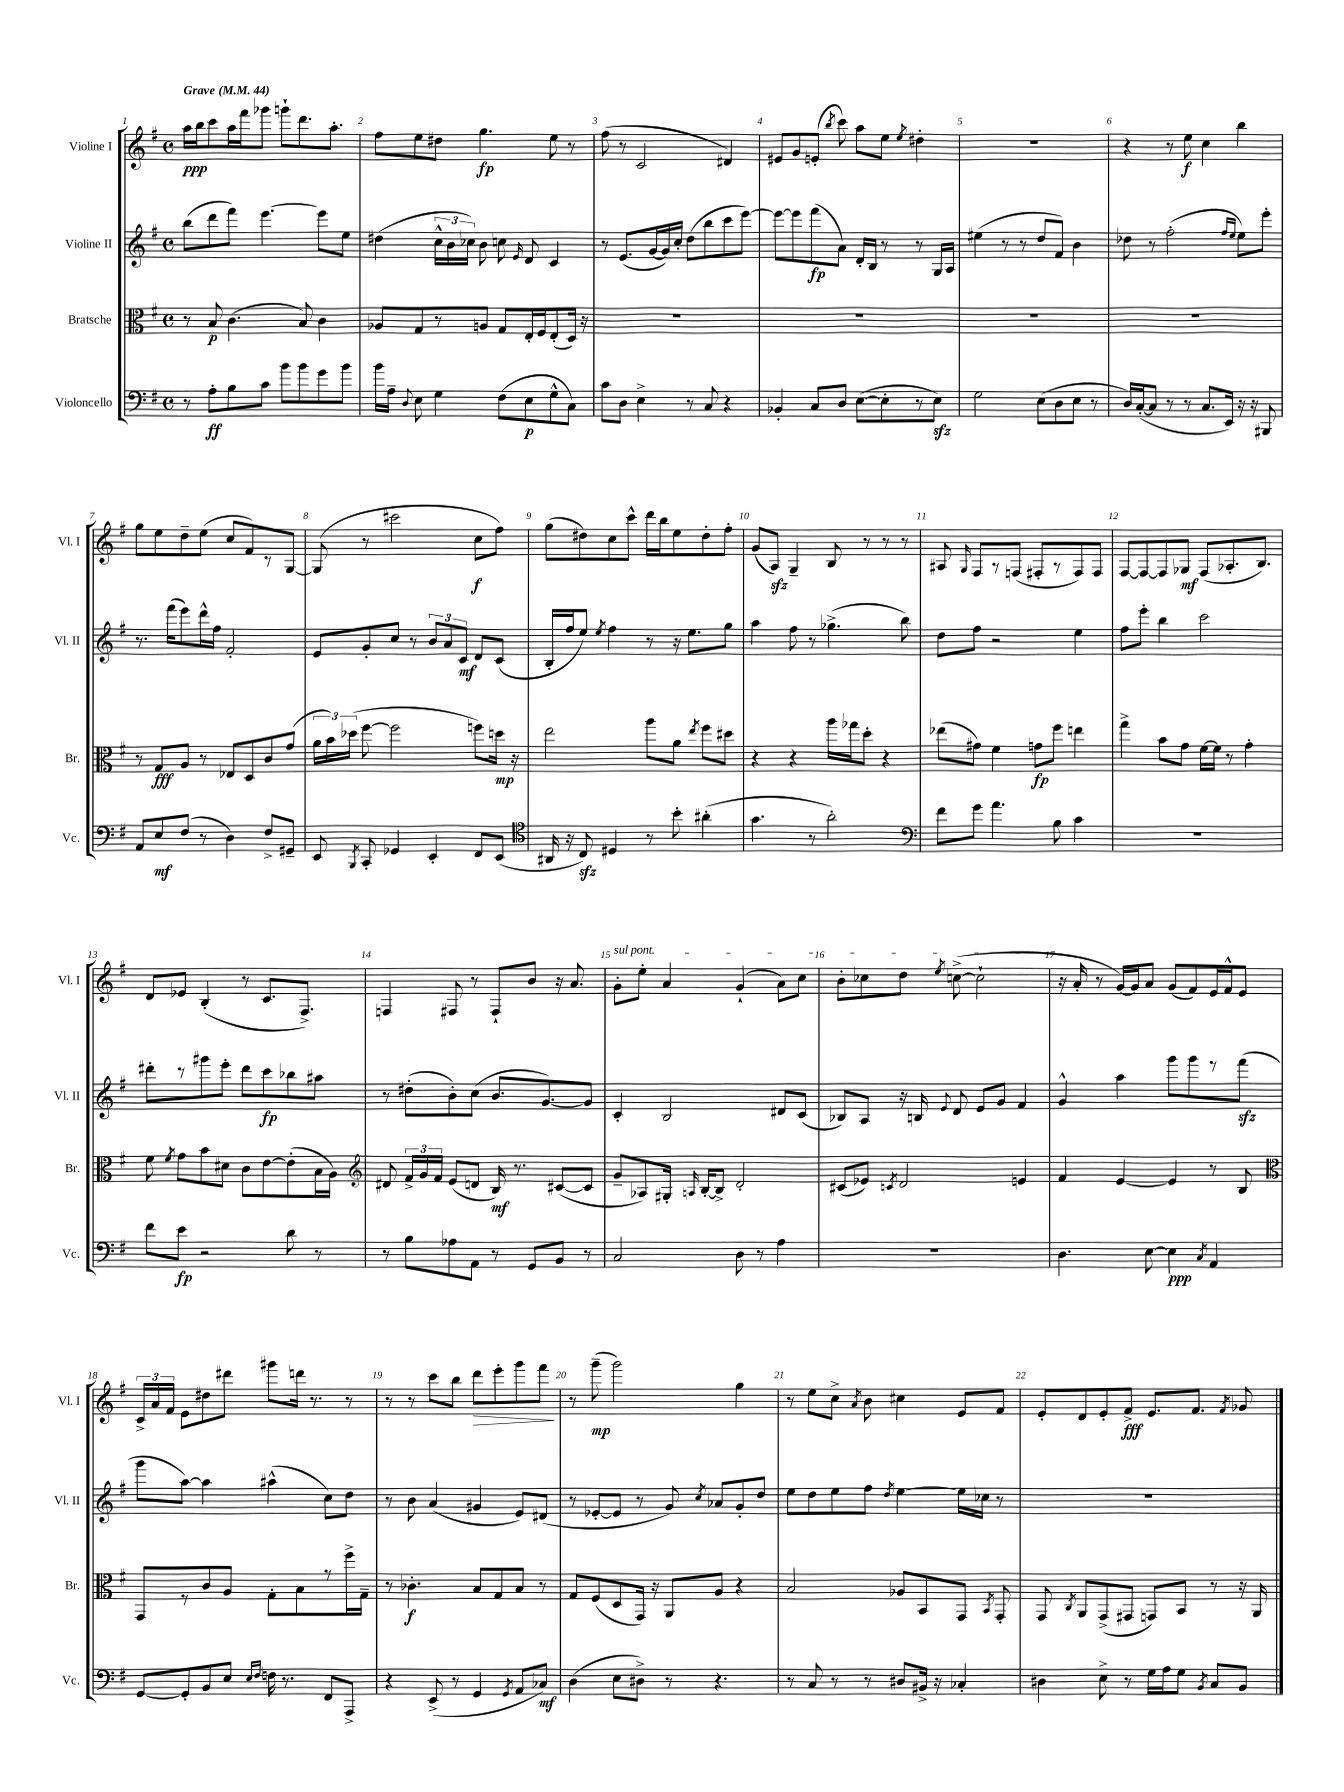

**kern	**dynam	**kern	**dynam	**kern	**dynam	**kern	**dynam
*part4	*part4	*part3	*part3	*part2	*part2	*part1	*part1
*staff4	*staff4	*staff3	*staff3	*staff2	*staff2	*staff1	*staff1
*I"Violoncello	*	*I"Bratsche	*	*I"Violine II	*	*I"Violine I	*
*I'Vc.	*	*I'Br.	*	*I'Vl. II	*	*I'Vl. I	*
*clefF4	*	*clefC3	*	*clefG2	*	*clefG2	*
*k[f#]	*	*k[f#]	*	*k[f#]	*	*k[f#]	*
*M4/4	*	*M4/4	*	*M4/4	*	*M4/4	*
*met(c)	*	*met(c)	*	*met(c)	*	*met(c)	*
*MM44	*	*MM44	*	*MM44	*	*MM44	*
=1	=1	=1	=1	=1	=1	=1	=1
!	!	!	!	!	!	!LO:TX:a:B:t=Grave	!
8r	.	8r	.	(8bb\L	.	16aa\LL	ppp
.	.	.	.	.	.	16bb\J	.
8A'\L	ff	8B/	p	8ddd\	.	8ccc\	.
8B\	.	(4.c\	.	8fff#\J)	.	16aa\L	.
.	.	.	.	.	.	16fff#\J	.
8c\J	.	.	.	[4.eee\	.	8ggg-X\J	.
8b\L	.	.	.	.	.	8gggn`\L	.
8b\	.	8B/)	.	.	.	8.ddd\	.
8g\	.	4c\	.	8eee\L]	.	.	.
.	.	.	.	.	.	8.aa'\J	.
8b\J	.	.	.	8ee\J	.	.	.
=2	=2	=2	=2	=2	=2	=2	=2
16b\LL	.	8A-X/L	.	(4dd#X\	.	8ff#\L	.
16A~\JJ	.	.	.	.	.	.	.
8qqD/	.	.	.	.	.	.	.
8E\	.	8G/	.	.	.	8ee\	.
4G\	.	8r	.	24cc^^\LL	.	8dd#X\J	.
.	.	.	.	24b\	.	.	.
.	.	.	.	24cc-X\JJ)	.	.	.
.	.	8An/J	.	8b\	.	4.gg\	fp
(8F#\L	.	8G/L	.	8ccn\	.	.	.
.	.	.	.	16qqe/	.	.	.
8E\	p	16E'/L	.	8d/	.	.	.
.	.	16F#/J	.	.	.	.	.
8G^^\	.	(8E'/	.	4c/	.	8ee\	.
8C\J)	.	16D/Jk)	.	.	.	8r	.
.	.	16r	.	.	.	.	.
=3	=3	=3	=3	=3	=3	=3	=3
8c\L	.	1r	.	8r	.	(8ff#\	.
8D\J	.	.	.	(8.e/L	.	8r	.
4E^\	.	.	.	.	.	2c/	.
.	.	.	.	[16g/L	.	.	.
.	.	.	.	16g/])	.	.	.
.	.	.	.	16cc'/JJ	.	.	.
8r	.	.	.	(8dd\L	.	.	.
8C/	.	.	.	8bb\	.	.	.
4r	.	.	.	8ccc\	.	4d#X/)	.
.	.	.	.	[8eee\J)	.	.	.
=4	=4	=4	=4	=4	=4	=4	=4
4BB-X'/	.	1r	.	8eee\L_	.	8e#X/L	.
.	.	.	.	8eee\]	.	8g/	.
8C/L	.	.	.	(8fff#\	fp	(8en'/J	.
.	.	.	.	.	.	8qbb/	.
8D/J	.	.	.	8a\J)	.	8ccc\)	.
([8E\L	.	.	.	16d'/LL	.	8aa\L	.
.	.	.	.	16B/JJ	.	.	.
8E'\]	.	.	.	8r	.	8ee\J	.
.	.	.	.	.	.	8qee/	.
8r	.	.	.	8r	.	4dd#X'\	.
8Ezz\J)	.	.	.	16G/LL	.	.	.
.	.	.	.	16A/JJ	.	.	.
=5	=5	=5	=5	=5	=5	=5	=5
2G\	.	1r	.	(4ee#X\	.	1r	.
.	.	.	.	8r	.	.	.
.	.	.	.	8r	.	.	.
(8E\L	.	.	.	8dd/L	.	.	.
8D\	.	.	.	8f#/J)	.	.	.
8E\J	.	.	.	4b\	.	.	.
8r	.	.	.	.	.	.	.
=6	=6	=6	=6	=6	=6	=6	=6
16D/LL)	.	1r	.	8dd-X\	.	4r	.
([16C'/J	.	.	.	.	.	.	.
8C/J]	.	.	.	8r	.	.	.
8r	.	.	.	(2ff#'\	.	8r	.
8r	.	.	.	.	.	8ee\	f
8.C/L	.	.	.	.	.	4cc\	.
16EE/Jk)	.	.	.	.	.	.	.
.	.	.	.	16qqff#/LL	.	.	.
.	.	.	.	16qqee/JJ	.	.	.
16r	.	.	.	8ee\L)	.	4bb\	.
16r	.	.	.	.	.	.	.
8BBB#X/	.	.	.	8eee'\J	.	.	.
!!LO:LB:g=z
=7	=7	=7	=7	=7	=7	=7	=7
8AA/L	.	8r	.	8.r	.	8gg\L	.
8E/	mf	8G/L	fff	.	.	8ee\	.
.	.	.	.	(16fff#\KL	.	.	.
(8F#/J	.	8A/J	.	8eee\)	.	8dd~\	.
8r	.	8r	.	16ddd^^\L	.	(8ee\J	.
.	.	.	.	16ff#\JJ	.	.	.
4D\)	.	8E-X/L	.	2f#'/	.	8cc/L	.
.	.	8D/	.	.	.	8f#/)	.
8F#^/L	.	8c/	.	.	.	8r	.
8GG#X~/J	.	(8g/J	.	.	.	[8G/J	.
=8	=8	=8	=8	=8	=8	=8	=8
8EE/	.	24a\LL	.	8e/L	.	(8G/]	.
.	.	24b\)	.	.	.	.	.
.	.	(24dd-X\JJ	.	.	.	.	.
8qBBB/	.	.	.	.	.	.	.
8CC'/	.	[8ff#\	.	8g'/	.	8r	.
4GG-X/	.	2ff#\]	.	8cc/J	.	2ccc#X\	.
.	.	.	.	8r	.	.	.
4EE'/	.	.	.	12b/L	.	.	.
.	.	.	.	12a/	.	.	.
.	.	.	.	12c/J	mf	.	.
8FF#/L	.	8ffn\L)	.	8d/L	.	8cc\L	f
(8EE/J	.	16ddn\Jk	mp	(8c/J	.	8ff#\J)	.
.	.	16r	.	.	.	.	.
=9	=9	=9	=9	=9	=9	=9	=9
*clefC4	*	*	*	*	*	*	*
16AA#X/	.	2ee\	.	16B'/LL	.	(8gg\L	.
16r	.	.	.	16ff#/J	.	.	.
8Czz/)	.	.	.	8ee/J)	.	8dd#X\)	.
.	.	.	.	8qee/	.	.	.
4D#X/	.	.	.	4ff#\	.	8cc\	.
.	.	.	.	.	.	8ccc^^\J	.
8r	.	8aa\L	.	8r	.	16ddd\LL	.
.	.	.	.	.	.	16bb\J	.
8b'\	.	8a\J	.	16r	.	8ee\	.
.	.	.	.	8.ee\L	.	.	.
.	.	8qee/	.	.	.	.	.
(4a#X'\	.	8ff#\L	.	.	.	8dd#'\	.
.	.	8dd#X\J	.	8gg\J	.	8ff#'\J	.
=10	=10	=10	=10	=10	=10	=10	=10
4.g\	.	4r	.	4aa\	.	(8g/L	.
.	.	.	.	.	.	8Azz/J)	.
.	.	4r	.	8ff#\	.	4G~/	.
8r	.	.	.	8r	.	.	.
2a'\)	.	16aa\LL	.	(4.gg-X^\	.	8B/	.
.	.	16gg-X\J	.	.	.	.	.
.	.	8dd'\J	.	.	.	8r	.
.	.	4r	.	.	.	8r	.
.	.	.	.	8bb\)	.	8r	.
=11	=11	=11	=11	=11	=11	=11	=11
*clefF4	*	*	*	*	*	*	*
8f#\L	.	(8ee-X\L	.	8dd\L	.	8A#X/	.
.	.	.	.	.	.	16qqG/	.
8g\J	.	8g#X\J)	.	8ff#\J	.	8F#/L	.
4.a\	.	4f#\	.	2r	.	8r	.
.	.	.	.	.	.	(8Fn/J	.
.	.	8gn\L	fp	.	.	8F#X'/L	.
8B\	.	8ff#\J	.	.	.	8r	.
4c\	.	4een\	.	4ee\	.	8F#/)	.
.	.	.	.	.	.	8F#/J	.
=12	=12	=12	=12	=12	=12	=12	=12
1r	.	4gg^\	.	8ff#\L	.	[8F#/L	.
.	.	.	.	8eee'\J	.	8F#/_	.
.	.	8b\L	.	4bb\	.	8F#/]	.
.	.	8g\J	.	.	.	8G-X/J	mf
.	.	[16f#\LL	.	2ccc\	.	(8F#/L	.
.	.	16f#\JJ]	.	.	.	.	.
.	.	8r	.	.	.	8.A-X'/	.
.	.	4g'\	.	.	.	.	.
.	.	.	.	.	.	8.B/J)	.
!!LO:LB:g=z
=13	=13	=13	=13	=13	=13	=13	=13
8f#\L	.	8f#\	.	8ddd#X'\L	.	8d/L	.
.	.	8qf#/	.	.	.	.	.
8e\J	fp	8g\L	.	8r	.	8e-X/J	.
2r	.	8b\	.	8ggg#X\	.	(4B'/	.
.	.	8d#X\J	.	8eee'\J	.	.	.
.	.	8c\L	.	8ddd#\L	.	8r	.
.	.	[8e\	.	8ccc\	fp	8.c/L	.
8d\	.	(8e'\]	.	8bb-X\	.	.	.
.	.	.	.	.	.	8.F#^/J)	.
8r	.	16B\L	.	8aa#X\J	.	.	.
.	.	16A\JJ)	.	.	.	.	.
=14	=14	=14	=14	=14	=14	=14	=14
*	*	*clefG2	*	*	*	*	*
8r	.	8d#X/	.	8r	.	4Fn/	.
8B\L	.	24f#^/LL	.	(8dd#X'\L	.	.	.
.	.	24g/	.	.	.	.	.
.	.	24f#/JJ	.	.	.	.	.
8A-X\	.	(8e/L	.	8b'\)	.	8F#X/	.
8AA\J	.	8dn/J	.	(8cc\J	.	8r	.
8r	.	16B/)	mf	8.b/L	.	8F#`/L	.
.	.	8.r	.	.	.	.	.
8GG/L	.	.	.	.	.	8b/J	.
.	.	.	.	[8.g/)	.	.	.
8BB/J	.	([8c#X/L	.	.	.	16r	.
.	.	.	.	.	.	8.a/	.
8r	.	8c#/J]	.	8g/J]	.	.	.
=15	=15	=15	=15	=15	=15	=15	=15
!	!	!	!	!	!	!LO:TX:a:i:t=sul pont.	!
2C/	.	8g~/L	.	4c'/	.	8g'\L	.
.	.	8A-X/)	.	.	.	8ee'\J	.
.	.	16G#X'/Jk	.	2B/	.	4a/	.
.	.	16qqAn/	.	.	.	.	.
.	.	[16B'/KL	.	.	.	.	.
.	.	8B^/J]	.	.	.	.	.
8D\	.	2d'/	.	.	.	(4g`/	.
8r	.	.	.	.	.	.	.
4A\	.	.	.	8d#X/L	.	8a\L)	.
.	.	.	.	(8c/J	.	8cc\J	.
=16	=16	=16	=16	=16	=16	=16	=16
1r	.	(8c#X/L	.	8B-X/L)	.	8b'\L	.
.	.	8e-X/J)	.	8A/J	.	8cc-X\	.
.	.	8qcn/	.	.	.	.	.
.	.	2d/	.	16r	.	8dd\J	.
.	.	.	.	16Bn/	.	.	.
.	.	.	.	8qqe/	.	8qee/	.
.	.	.	.	8d/	.	([8ccn^\	.
.	.	.	.	8e/L	.	2cc`\]	.
.	.	.	.	8g/J	.	.	.
.	.	4en/	.	4f#/	.	.	.
=17	=17	=17	=17	=17	=17	=17	=17
4.D\	.	4f#/	.	4g^^/	.	16r	.
.	.	.	.	.	.	16a'/	.
.	.	.	.	.	.	8r	.
.	.	[4e/	.	4aa\	.	[16g/LL)	.
.	.	.	.	.	.	16g/J]	.
[8E\	.	.	.	.	.	8a/J	.
4E\]	ppp	4e/]	.	8ggg\L	.	(8g/L	.
.	.	.	.	8ggg\	.	8f#/)	.
8qC/	.	.	.	.	.	.	.
4AA/	.	8r	.	8r	.	16e/L	.
.	.	.	.	.	.	16f#^^/J	.
.	.	8B/	.	(8fff#zz\J	.	8e/J	.
!!LO:LB:g=z
=18	=18	=18	=18	=18	=18	=18	=18
*	*	*clefC3	*	*	*	*	*
[8GG/L	.	8GG/L	.	8ggg\L	.	24c^/LL	.
.	.	.	.	.	.	24a/	.
.	.	.	.	.	.	24f#/JJ	.
8GG'/]	.	8r	.	[8aa\J)	.	8e\L	.
8BB/	.	8c/	.	4aa\]	.	8dd#X\	.
8E/J	.	8A/J	.	.	.	8ddd#X\J	.
16qqE/LL	.	.	.	.	.	.	.
16qqF#/JJ	.	.	.	.	.	.	.
16Fn\	.	8G'\L	.	(4aa#X^^\	.	8ggg#X\L	.
8.r	.	.	.	.	.	.	.
.	.	8B\	.	.	.	16dddn\Jk	.
.	.	.	.	.	.	8.r	.
8FF#/L	.	8r	.	8cc\L)	.	.	.
8AAA^/J	.	16ff#^\L	.	8dd\J	.	8r	.
.	.	16G~\JJ	.	.	.	.	.
=19	=19	=19	=19	=19	=19	=19	=19
4r	.	8r	.	8r	.	8r	.
.	.	4.c-X'\	f	8b\	.	8r	.
(8EE^/	.	.	.	(4a/	.	8ccc\L	.
8r	.	.	.	.	.	8bb\J	.
!	!	!	!	!	!	!	!LO:HP:b
4GG/	.	8B/L	.	4g#X/	.	8ddd\L	>
.	.	8G/	.	.	.	8eee'\	.
8qGG/	.	.	.	.	.	.	.
8AA/L	.	8B/J	.	8e/L)	.	8ggg\	.
8C-X/J)	mf	8r	.	(8d#X/J	.	8fff#\J	.
.	.	.	.	.	.	.	]
=20	=20	=20	=20	=20	=20	=20	=20
(4D\	.	8G/L	.	8r	.	8r	.
.	.	(8F#/	.	[8e-X'/L	.	(8ggg~\	mp
8E\L	.	8D/	.	8e-/J]	.	2ggg\)	.
8D#X^\J)	.	16GG/Jk)	.	8r	.	.	.
.	.	16r	.	.	.	.	.
8r	.	8AA/L	.	8g/)	.	.	.
.	.	.	.	8qcc/	.	.	.
4.r	.	8A/J	.	8a-X/L	.	.	.
.	.	4r	.	8g'/	.	4gg\	.
.	.	.	.	8dd/J	.	.	.
=21	=21	=21	=21	=21	=21	=21	=21
8r	.	2B/	.	8ee\L	.	8r	.
8C/	.	.	.	8dd\	.	8ee\L	.
8r	.	.	.	8ee\	.	8cc^\J	.
.	.	.	.	.	.	8qa/	.
8r	.	.	.	8ff#\J	.	8b\	.
.	.	.	.	8qdd/	.	.	.
8D#X/L	.	8A-X/L	.	[4ee\	.	4cc#X\	.
16BB#X^/Jk	.	8BB/	.	.	.	.	.
16r	.	.	.	.	.	.	.
4C-X'/	.	8GG/J	.	16ee\LL]	.	8e/L	.
.	.	.	.	16cc-X\JJ	.	.	.
.	.	8qBB/	.	.	.	.	.
.	.	8GG'/	.	8r	.	8f#/J	.
=22	=22	=22	=22	=22	=22	=22	=22
4D#X\	.	8GG/	.	1r	.	8e'/L	.
.	.	8qC/	.	.	.	.	.
.	.	8AA/L	.	.	.	8d/	.
8E^\	.	(8GG^/	.	.	.	8e'/	.
8r	.	8GG#X/J	.	.	.	8f#^/J	fff
16G\LL	.	8GGn/L)	.	.	.	8.e/L	.
16A\J	.	.	.	.	.	.	.
8G\J	.	8BB/J	.	.	.	.	.
.	.	.	.	.	.	8.f#/J	.
8qBB/	.	.	.	.	.	.	.
8C/L	.	8r	.	.	.	.	.
.	.	.	.	.	.	8qf#/	.
8BB/J	.	16r	.	.	.	8g-X/	.
.	.	16AA/	.	.	.	.	.
==	==	==	==	==	==	==	==
*-	*-	*-	*-	*-	*-	*-	*-
